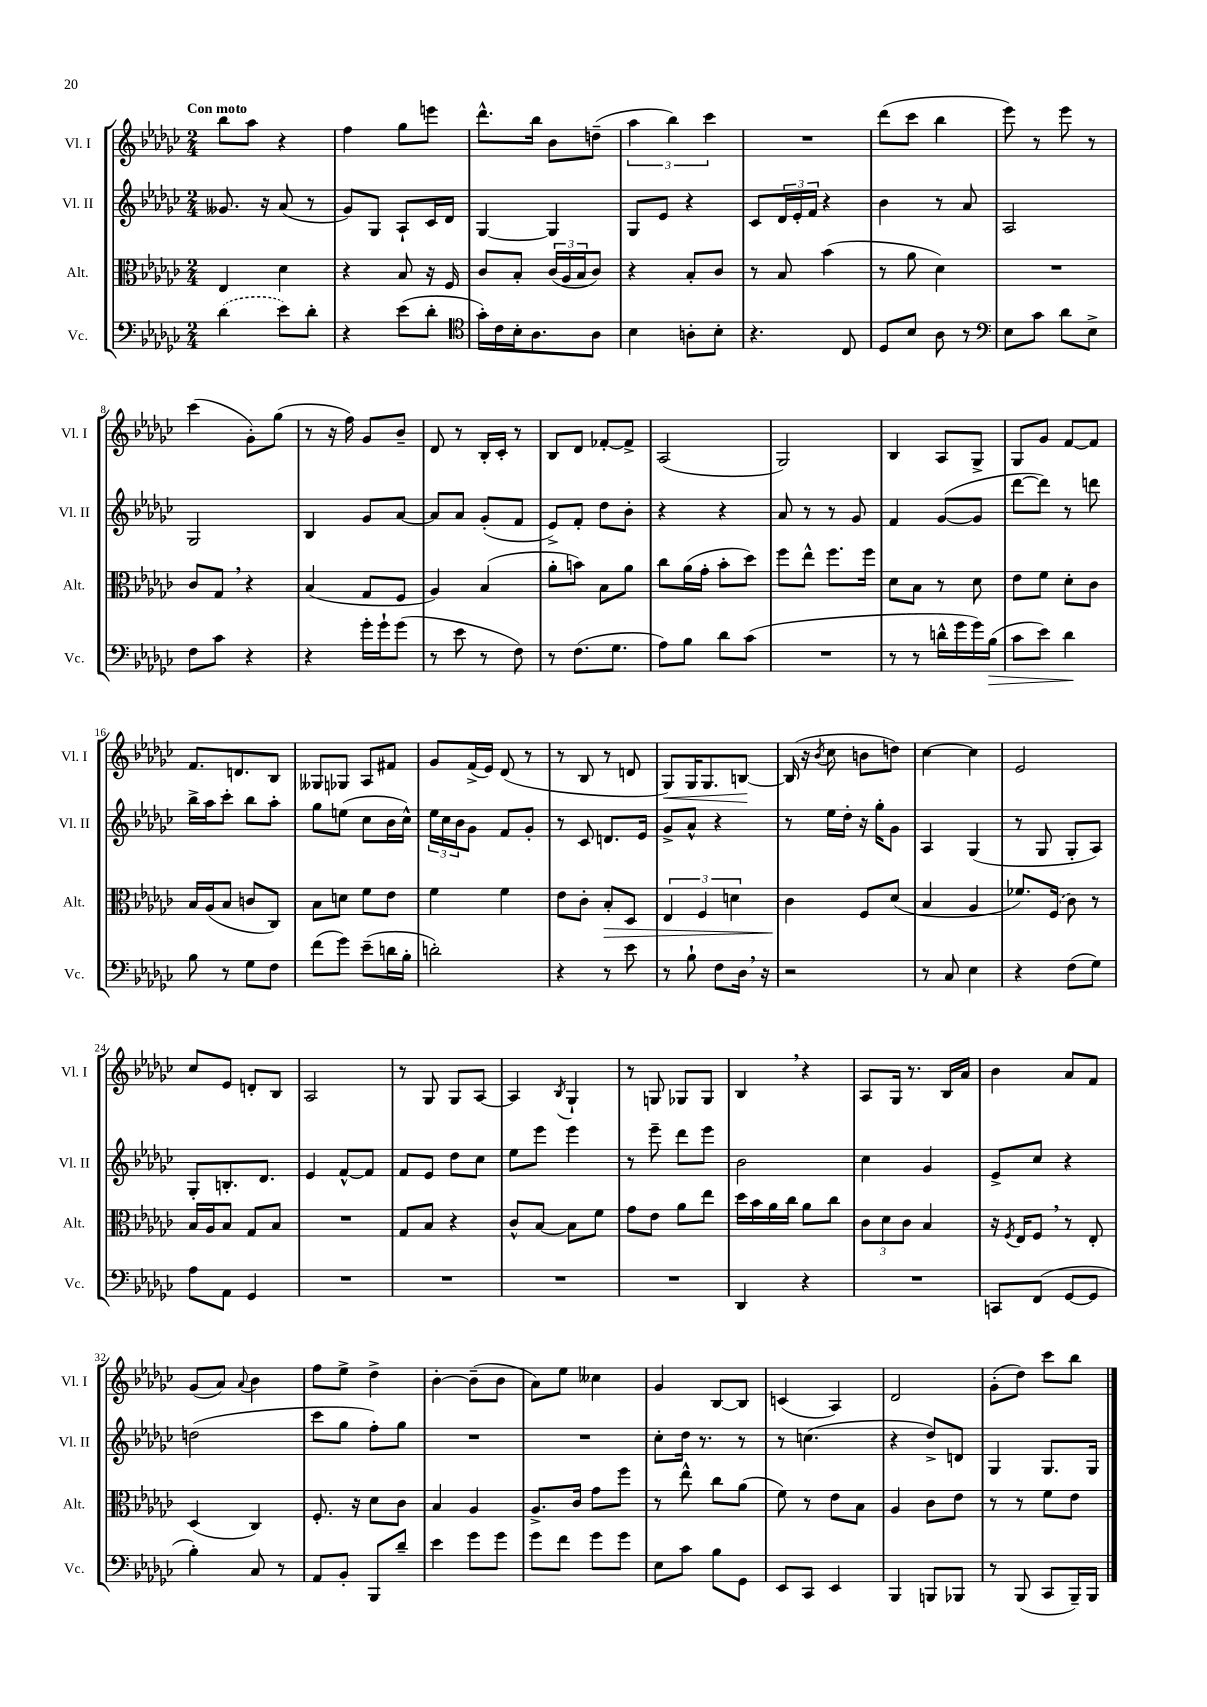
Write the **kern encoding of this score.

**kern	**kern	**kern	**kern
*staff4	*staff3	*staff2	*staff1
*clefF4	*clefC3	*clefG2	*clefG2
*k[b-e-a-d-g-c-]	*k[b-e-a-d-g-c-]	*k[b-e-a-d-g-c-]	*k[b-e-a-d-g-c-]
*M2/4	*M2/4	*M2/4	*M2/4
(4d-	4E-	8.g--	8bb-
.	.	.	8aa-
.	.	16r	.
8e-)	4d-	(8a-	4r
8d-'	.	8r	.
=	=	=	=
4r	4r	8g-)	4ff
.	.	8G-	.
(8e-	8B-	8A-`	8gg-
8d-'	16r	16c-	8eee
.	16F	16d-	.
=	=	=	=
*clefC4	*	*	*
16g-')	8c-	[4G-	8.ddd-^^
16c-	.	.	.
16B-'	8B-'	.	.
8.A-	.	.	16bb-
.	(24c-	4G-]	8b-
.	24A-	.	.
.	24B-	.	.
8A-	8c-)	.	(8dd~
=	=	=	=
4B-	4r	8G-	6aa-
.	.	8e-	.
.	.	.	6bb-)
8A'	8B-'	4r	.
.	.	.	6ccc-
8B-'	8c-	.	.
=	=	=	=
4.r	8r	8c-	2r
.	8B-	24d-	.
.	.	24e-'	.
.	.	24f	.
.	(4b-	4r	.
8C-	.	.	.
=	=	=	=
8D-	8r	4b-	(8ddd-
8B-	8a-	.	8ccc-
8A-	4d-)	8r	4bb-
8r	.	8a-	.
=	=	=	=
*clefF4	*	*	*
8E-	2r	2A-	8eee-)
8c-	.	.	8r
8d-	.	.	8eee-
8E-^	.	.	8r
=	=	=	=
8F	8c-	2G-	(4ccc-
8c-	8G-	.	.
4r	4r	.	8g-')
.	.	.	(8gg-
=	=	=	=
4r	(4B-	4B-	8r
.	.	.	16r
.	.	.	16ff)
16g-'	8G-	8g-	8g-
16g-`	.	.	.
(8g-	8F	[8a-	8b-~
=	=	=	=
8r	4A-)	8a-]	8d-
8e-	.	8a-	8r
8r	(4B-	(8g-'	16B-'
.	.	.	16c-'
8F)	.	8f	8r
=	=	=	=
8r	8a-'	8e-^)	8B-
(8.F	8b)	8f'	8d-
.	8B-	8dd-	[8f-'
8.G-	.	.	.
.	8a-	8b-'	8f-^]
=	=	=	=
8A-)	8cc-	4r	(2A-
8B-	(16a-	.	.
.	16g-'	.	.
8d-	8b-'	4r	.
(8c-	8dd-)	.	.
=	=	=	=
2r	8ff	8a-	2G-)
.	8ee-^^	8r	.
.	8.ff	8r	.
.	.	8g-	.
.	16ff	.	.
=	=	=	=
8r	8d-	4f	4B-
8r	8B-	.	.
16d^^	8r	([8g-	8A-
16g-	.	.	.
16g-)	8d-	8g-]	8G-^
(16B-	.	.	.
=	=	=	=
8c-	8e-	[8ddd-	8G-
8e-)	8f	8ddd-])	8g-
4d-	8d-'	8r	[8f
.	8c-	8ddd	8f]
=	=	=	=
8B-	16B-	16bb-^	8.f
.	(16A-	16aa-	.
8r	8B-	8ccc-'	.
.	.	.	8.d
8G-	8c	8bb-	.
8F	8C-)	8aa-'	8B-
=	=	=	=
(8f	8B-	8gg-	8G--
8g-)	8d	(8ee	8G-
(8e-~	8f	8cc-	8A-
16d	8e-	16b-	8f#
16B-'	.	16cc-^^)	.
=	=	=	=
2d')	4f	24ee-	8g-
.	.	24cc-	.
.	.	24b-	.
.	.	8g-	(16f^
.	.	.	16e-)
.	4f	8f	(8d-
.	.	8g-'	8r
=	=	=	=
4r	8e-	8r	8r
.	8c-'	8c-	8B-
8r	8B-'	8.d	8r
8e-	8D-	.	8d
.	.	16e-	.
=	=	=	=
8r	6E-	8g-^	8G-)
8B-`	.	8a-^^	16G-
.	6F	.	.
.	.	.	8.G-
8F	.	4r	.
.	6d	.	.
16D-	.	.	[8B
16r	.	.	.
=	=	=	=
2r	4c-	8r	(16B]
.	.	.	16r
.	.	.	8qb-
.	.	16ee-	8cc-
.	.	16dd-'	.
.	8F	16r	8b
.	.	16gg-'	.
.	(8d-	8g-	8dd)
=	=	=	=
8r	4B-	4A-	[4cc-
8C-	.	.	.
4E-	4A-	(4G-	4cc-]
=	=	=	=
4r	8.f-)	8r	2e-
.	.	8G-	.
.	(16F	.	.
(8F	8c-)	8G-'	.
8G-)	8r	8A-)	.
=	=	=	=
8A-	16B-	8G-'	8cc-
.	16A-	.	.
8AA-	8B-	8.B'	8e-
4GG-	8G-	.	8d'
.	.	8.d-	.
.	8B-	.	8B-
=	=	=	=
2r	2r	4e-	2A-
.	.	[8f^^	.
.	.	8f]	.
=	=	=	=
2r	8G-	8f	8r
.	8B-	8e-	8G-
.	4r	8dd-	8G-
.	.	8cc-	[8A-
=	=	=	=
2r	8c-^^	8ee-	4A-]
.	[8B-	8eee-	.
.	.	.	8qB-
.	8B-]	4eee-	4G-`
.	8f	.	.
=	=	=	=
2r	8g-	8r	8r
.	8e-	8eee-~	8G
.	8a-	8ddd-	8G-
.	8ee-	8eee-	8G-
=	=	=	=
4DD-	16dd-	2b-	4B-
.	16b-	.	.
.	16a-	.	.
.	16cc-	.	.
4r	8a-	.	4r
.	8cc-	.	.
=	=	=	=
2r	12c-	4cc-	8A-
.	12d-	.	.
.	.	.	16G-
.	12c-	.	.
.	.	.	8.r
.	4B-	4g-	.
.	.	.	16B-
.	.	.	16a-
=	=	=	=
8CC	16r	8e-^	4b-
.	8qF	.	.
.	16E-	.	.
(8FF	8F	8cc-	.
[8GG-	8r	4r	8a-
8GG-]	8E-'	.	8f
=	=	=	=
4B-')	(4D-	(2dd	(8g-
.	.	.	8a-)
.	.	.	8qqa-
8C-	4C-)	.	4b-
8r	.	.	.
=	=	=	=
8AA-	8.F'	8ccc-	8ff
8BB-'	.	8gg-	8ee-^
.	16r	.	.
8BBB-	8d-	8ff')	4dd-^
8d-~	8c-	8gg-	.
=	=	=	=
4e-	4B-	2r	[4b-'
8g-	4A-	.	(8b-~]
8g-	.	.	8b-
=	=	=	=
8g-	8.A-^	2r	8a-)
8f	.	.	8ee-
.	16c-	.	.
8g-	8g-	.	4cc--
8g-	8ff	.	.
=	=	=	=
8E-	8r	8cc-'	4g-
8c-	8ee-^^	16dd-	.
.	.	8.r	.
8B-	8cc-	.	[8B-
8GG-	(8a-	8r	8B-]
=	=	=	=
8EE-	8f)	8r	(4c
8CC-	8r	(4.cc	.
4EE-	8e-	.	4A-)
.	8B-	.	.
=	=	=	=
4BBB-	4A-	4r	2d-
8BBB	8c-	8dd-^)	.
8BBB-	8e-	8d	.
=	=	=	=
8r	8r	4G-	(8g-'
(8BBB-	8r	.	8dd-)
8CC-	8f	8.G-	8ccc-
16BBB-~)	8e-	.	8bb-
16BBB-	.	16G-	.
==	==	==	==
*-	*-	*-	*-
